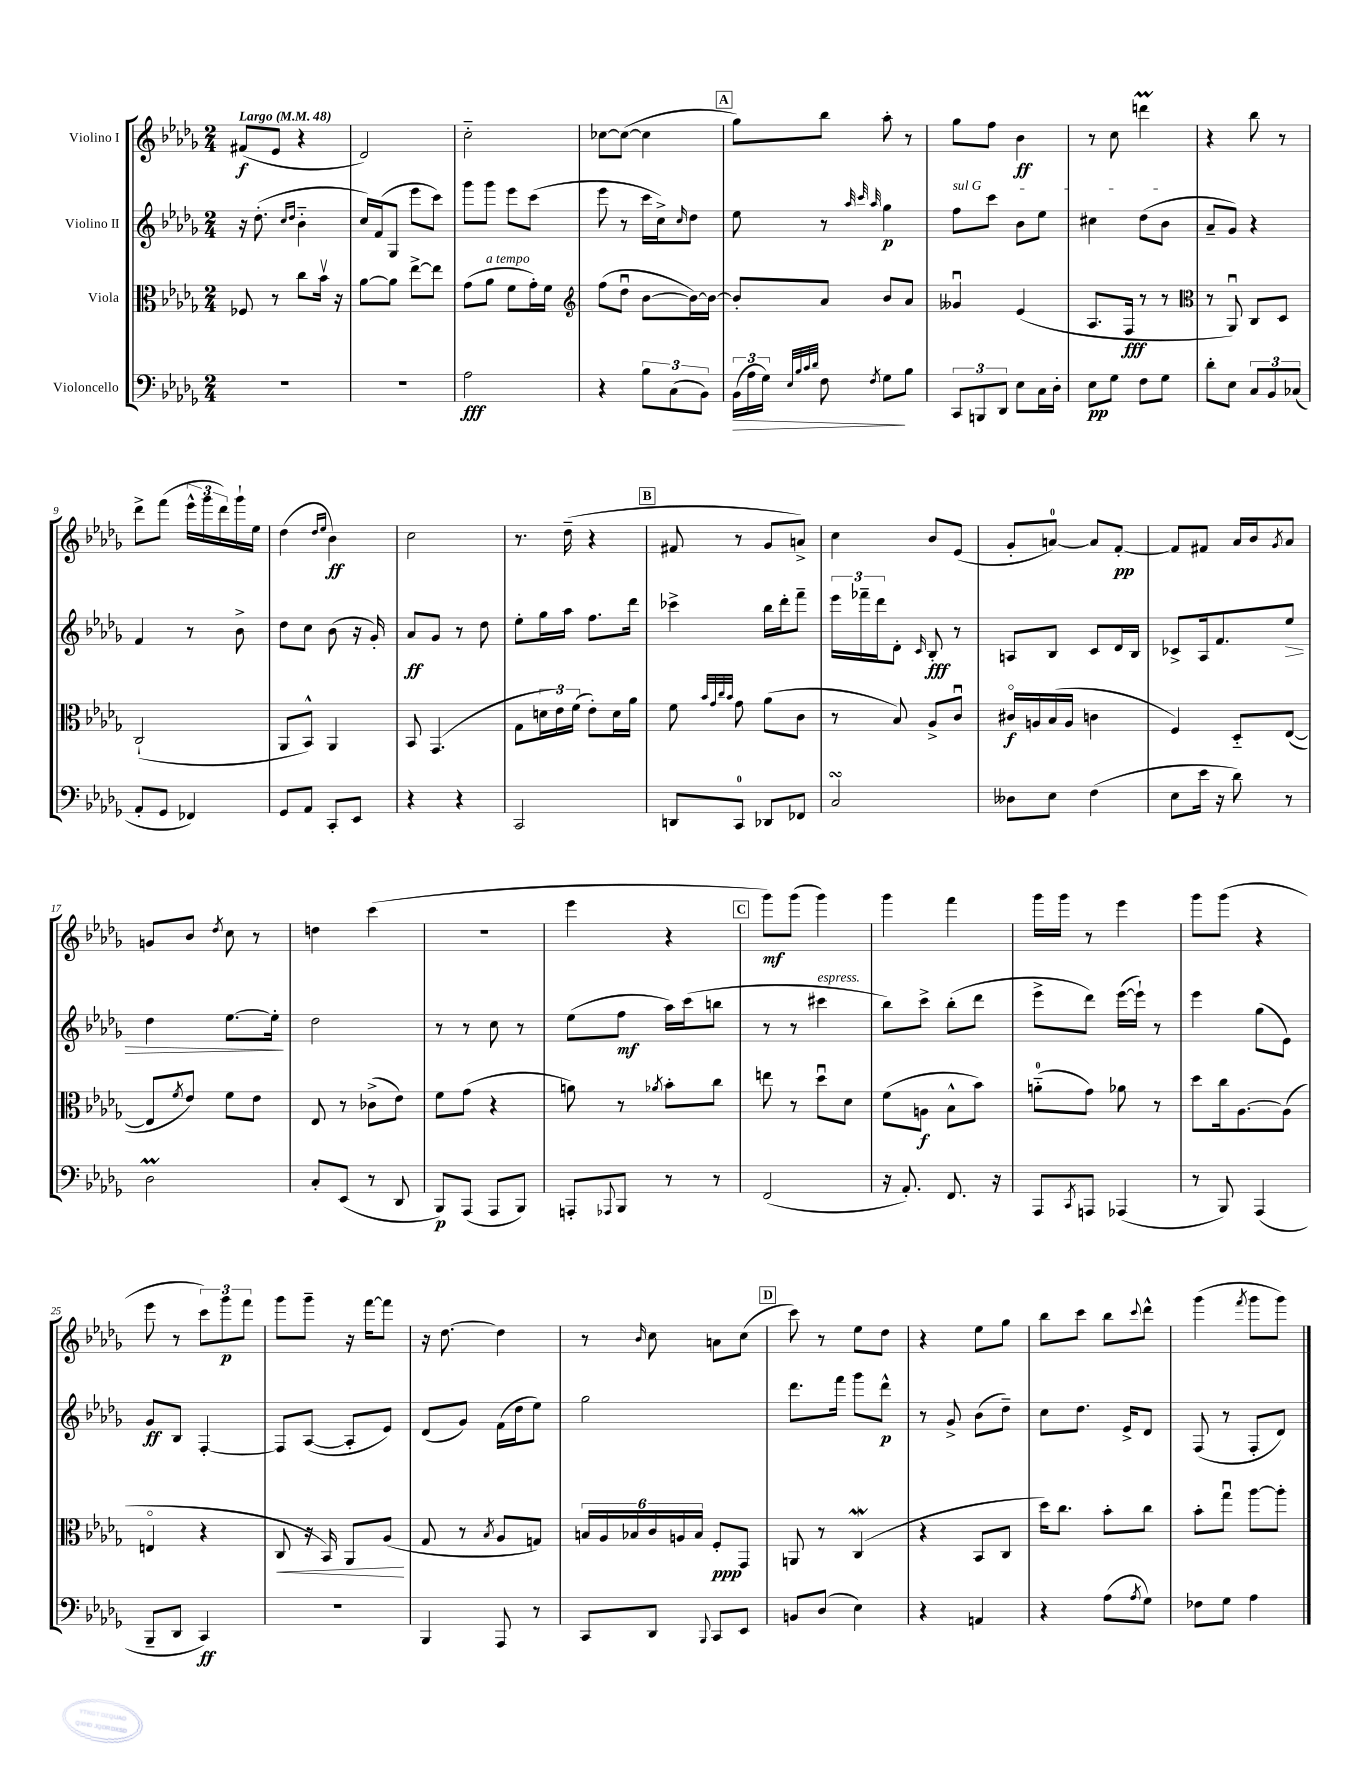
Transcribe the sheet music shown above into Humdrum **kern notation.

**kern	**dynam	**kern	**dynam	**kern	**dynam	**kern	**dynam
*part4	*part4	*part3	*part3	*part2	*part2	*part1	*part1
*staff4	*staff4	*staff3	*staff3	*staff2	*staff2	*staff1	*staff1
*I"Violoncello	*	*I"Viola	*	*I"Violino II	*	*I"Violino I	*
*clefF4	*	*clefC3	*	*clefG2	*	*clefG2	*
*k[b-e-a-d-g-]	*	*k[b-e-a-d-g-]	*	*k[b-e-a-d-g-]	*	*k[b-e-a-d-g-]	*
*M2/4	*	*M2/4	*	*M2/4	*	*M2/4	*
*MM48	*	*MM48	*	*MM48	*	*MM48	*
=1	=1	=1	=1	=1	=1	=1	=1
!	!	!	!	!	!	!LO:TX:a:B:t=Largo	!
2r	.	8F-X/	.	16r	.	(8f#X/L	f
.	.	.	.	(8.dd-'\	.	.	.
.	.	8r	.	.	.	8e-/J	.
.	.	.	.	16qqcc/LL	.	.	.
.	.	.	.	16qqdd-/JJ	.	.	.
.	.	8cc\L	.	4b-\	.	4r	.
.	.	16b-v\Jk	.	.	.	.	.
.	.	16r	.	.	.	.	.
=2	=2	=2	=2	=2	=2	=2	=2
2r	.	[8a-\L	.	16cc/LL)	.	2d-/)	.
.	.	.	.	(16f/J	.	.	.
.	.	8a-\J]	.	8G-/J	.	.	.
.	.	[8ee-^\L	.	8eee-\L	.	.	.
.	.	8ee-\J]	.	8ccc\J)	.	.	.
=3	=3	=3	=3	=3	=3	=3	=3
2A-\	fff	(8g-\L	.	8ggg-\L	.	2cc\	.
!	!	!LO:TX:a:i:t=a tempo	!	!	!	!	!
.	.	8a-\J	.	8ggg-\J	.	.	.
.	.	8f\L	.	8eee-\L	.	.	.
.	.	16g-'\L)	.	(8ccc\J	.	.	.
.	.	16f\JJ	.	.	.	.	.
=4	=4	=4	=4	=4	=4	=4	=4
*	*	*clefG2	*	*	*	*	*
4r	.	(8ff\L	.	8eee-\	.	[8cc-X\L	.
.	.	8dd-u\J	.	8r	.	(8cc-\J_	.
12B-\L	.	[8b-\L	.	16ccc\LL	.	4cc-\]	.
.	.	.	.	16cc^\J)	.	.	.
(12C\	.	.	.	.	.	.	.
.	.	.	.	16qqcc/	.	.	.
.	.	16b-\L_)	.	8dd-\J	.	.	.
12BB-\J)	.	.	.	.	.	.	.
.	.	16b-\JJ_	.	.	.	.	.
!!LO:REH:place=s1:t=A
=5	=5	=5	=5	=5	=5	=5	=5
!	!LO:HP:b	!	!	!	!	!	!
(24BB-\LL	>	8b-'/L]	.	8ee-\	.	8gg-\L)	.
24A-\	.	.	.	.	.	.	.
24G-\JJ)	.	.	.	.	.	.	.
32qqE-/LLL	.	.	.	.	.	.	.
32qqB-/	.	.	.	.	.	.	.
32qqc/	.	.	.	.	.	.	.
32qqd-/JJJ	.	.	.	.	.	.	.
8F\	.	8a-/J	.	8r	.	8bb-\J	.
.	.	.	.	32qqaa-/	.	.	.
.	.	.	.	32qqccc/	.	.	.
8qF/	.	.	.	32qqaa-/	.	.	.
8G-\L	.	8b-/L	.	4gg-\	p	8aa-'\	.
8B-\J	]	8a-/J	.	.	.	8r	.
=6	=6	=6	=6	=6	=6	=6	=6
!	!	!	!	!LO:TX:a:i:t=sul G	!	!	!
12CC/L	.	4g--Xu/	.	8ff\L	.	8gg-\L	.
12BBBn/	.	.	.	.	.	.	.
.	.	.	.	8ccc\J	.	8ff\J	.
12DD-/J	.	.	.	.	.	.	.
8E-\L	.	(4e-/	.	8b-\L	.	4b-\	ff
16C\L	.	.	.	8ee-\J	.	.	.
16D-'\JJ	.	.	.	.	.	.	.
=7	=7	=7	=7	=7	=7	=7	=7
8E-\L	pp	8.A-/L	.	4cc#X\	.	8r	.
8G-\J	.	.	.	.	.	8cc\	.
.	.	16F/Jk	fff	.	.	.	.
8F\L	.	8r	.	(8dd-\L	.	4dddnm\	.
8G-\J	.	8r	.	8b-\J	.	.	.
=8	=8	=8	=8	=8	=8	=8	=8
*	*	*clefC3	*	*	*	*	*
8d-'\L	.	8r	.	8a-~/L	.	4r	.
8E-\J	.	8AA-u/)	.	8g-/J)	.	.	.
12C/L	.	8C/L	.	4r	.	8bb-\	.
12BB-/	.	.	.	.	.	.	.
.	.	8D-/J	.	.	.	8r	.
(12C-X/J	.	.	.	.	.	.	.
!!LO:LB:g=z
=9	=9	=9	=9	=9	=9	=9	=9
8AA-'/L	.	(2C`/	.	4f/	.	8ddd-^\L	.
8GG-/J	.	.	.	.	.	(8fff\J	.
4FF-X/)	.	.	.	8r	.	24eee-^^\LL	.
.	.	.	.	.	.	24ggg-\	.
.	.	.	.	.	.	24ddd-\)	.
.	.	.	.	8b-^\	.	16ggg-`\	.
.	.	.	.	.	.	16ee-\JJ	.
=10	=10	=10	=10	=10	=10	=10	=10
8GG-/L	.	8AA-/L	.	8dd-\L	.	(4dd-\	.
8AA-/J	.	8BB-^^/J)	.	8cc\J	.	.	.
.	.	.	.	.	.	16qqdd-/LL	.
.	.	.	.	.	.	16qqee-/JJ	.
8CC'/L	.	4AA-/	.	(8b-\	.	4b-\)	ff
8EE-/J	.	.	.	16r	.	.	.
.	.	.	.	16g-'/)	.	.	.
=11	=11	=11	=11	=11	=11	=11	=11
4r	.	8BB-/	.	8a-/L	ff	2cc\	.
.	.	(4.GG-/	.	8g-/J	.	.	.
4r	.	.	.	8r	.	.	.
.	.	.	.	8dd-\	.	.	.
=12	=12	=12	=12	=12	=12	=12	=12
2CC/	.	8G-\L	.	8ee-'\L	.	8.r	.
.	.	24dn\L	.	16gg-\L	.	.	.
.	.	24e-\)	.	.	.	.	.
.	.	.	.	16aa-\JJ	.	(16dd-~\	.
.	.	(24f\JJ	.	.	.	.	.
.	.	8e-'\L)	.	8.ff\L	.	4r	.
.	.	16d\L	.	.	.	.	.
.	.	16a-\JJ	.	16ddd-\Jk	.	.	.
!!LO:REH:place=s1:t=B
=13	=13	=13	=13	=13	=13	=13	=13
8DDn/L	.	8f\	.	4ccc-X^\	.	8f#X/	.
.	.	32qqb-/LLL	.	.	.	.	.
.	.	32qqg-/	.	.	.	.	.
.	.	32qqcc/	.	.	.	.	.
.	.	32qqb-/JJJ	.	.	.	.	.
8CC/J	.	8g-\	.	.	.	8r	.
8DD-X/L	.	(8a-\L	.	16bb-\LL	.	8g-/L	.
.	.	.	.	16ddd-'\J	.	.	.
8FF-X/J	.	8c\J	.	8fff~\J	.	8an^/J)	.
=14	=14	=14	=14	=14	=14	=14	=14
2CsSsS/	.	8r	.	24eee-\LL	.	4cc\	.
.	.	.	.	24fff-X~\	.	.	.
.	.	.	.	24ddd-\J	.	.	.
.	.	8B-/)	.	8d-'\J	.	.	.
.	.	.	.	16qqc/	.	.	.
.	.	8A-^/L	.	8B-'/	fff	8b-/L	.
.	.	8cu/J	.	8r	.	(8e-/J	.
=15	=15	=15	=15	=15	=15	=15	=15
8D--X\L	.	16c#X/LL	f	8An/L	.	8g-'/L	.
.	.	16An/	.	.	.	.	.
8E-\J	.	(16B-/	.	8B-/J	.	[8an/J)	.
.	.	16A/JJ	.	.	.	.	.
(4F\	.	4cn\	.	8c/L	.	8a/L]	.
.	.	.	.	16d-/L	.	[8f'/J	pp
.	.	.	.	16B-/JJ	.	.	.
=16	=16	=16	=16	=16	=16	=16	=16
8E-\L	.	4F/)	.	8c-X^/L	.	8f/L]	.
16e-\Jk	.	.	.	16A-/k	.	8f#X/J	.
16r	.	.	.	8.f/	.	.	.
8d-\)	.	8D-/L	.	.	.	16a-/LL	.
.	.	.	.	.	.	16b-/J	.
.	.	.	.	.	.	8qg-/	.
!	!	!	!	!	!LO:HP:b	!	!
8r	.	([8E-/J	.	8ee-/J	>	8a-/J	.
!!LO:LB:g=z
=17	=17	=17	=17	=17	=17	=17	=17
2D-M\	.	8E-/L]	.	4dd-\	.	8gn/L	.
.	.	8qf/	.	.	.	.	.
.	.	8e-/J)	.	.	.	8b-/J	.
.	.	.	.	.	.	8qdd-/	.
.	.	8f\L	.	[8.ee-\L	.	8cc\	.
.	.	8e-\J	.	.	.	8r	.
.	.	.	.	16ee-'\Jk]	.	.	.
.	.	.	.	.	]	.	.
=18	=18	=18	=18	=18	=18	=18	=18
8C'/L	.	8E-/	.	2dd-\	.	4ddn\	.
(8EE-/J	.	8r	.	.	.	.	.
8r	.	(8c-X^\L	.	.	.	(4ccc\	.
8DD-/	.	8e-\J)	.	.	.	.	.
=19	=19	=19	=19	=19	=19	=19	=19
8BBB-/L)	p	8f\L	.	8r	.	2r	.
(8AAA-/J	.	(8g-\J	.	8r	.	.	.
8AAA-/L	.	4r	.	8cc\	.	.	.
8BBB-/J)	.	.	.	8r	.	.	.
=20	=20	=20	=20	=20	=20	=20	=20
8AAAn'/L	.	8an\)	.	(8ee-\L	.	4eee-\	.
8qqAAA-X/	.	.	.	.	.	.	.
8BBB-/J	.	8r	.	8ff\J	mf	.	.
.	.	8qa-X/	.	.	.	.	.
8r	.	8b-'\L	.	16aa-\LL)	.	4r	.
.	.	.	.	(16ccc\J	.	.	.
8r	.	8cc\J	.	8bbn\J	.	.	.
!!LO:REH:place=s1:t=C
=21	=21	=21	=21	=21	=21	=21	=21
(2FF/	.	8een\	.	8r	.	8ggg-\L)	mf
.	.	8r	.	8r	.	(8ggg-\J	.
!	!	!	!	!LO:TX:a:i:t=espress.	!	!	!
.	.	8dd-u\L	.	4ccc#X\	.	4ggg-\)	.
.	.	8d-\J	.	.	.	.	.
=22	=22	=22	=22	=22	=22	=22	=22
16r	.	(8f\L	.	8bb-\L)	.	4ggg-\	.
8.AA-'/)	.	.	.	.	.	.	.
.	.	8An\J	f	8ccc^\J	.	.	.
8.FF/	.	8B-^^\L	.	(8bb-'\L	.	4fff\	.
.	.	8b-\J)	.	8ddd-\J	.	.	.
16r	.	.	.	.	.	.	.
=23	=23	=23	=23	=23	=23	=23	=23
8AAA-/L	.	(8an\L	.	8eee-^\L	.	16ggg-\LL	.
.	.	.	.	.	.	16ggg-\JJ	.
8qCC/	.	.	.	.	.	.	.
8AAAn/J	.	8g-\J)	.	8ddd-\J)	.	8r	.
(4AAA-X/	.	8a-X\	.	([16eee-\LL	.	4eee-\	.
.	.	.	.	16eee-`\JJ])	.	.	.
.	.	8r	.	8r	.	.	.
=24	=24	=24	=24	=24	=24	=24	=24
8r	.	8dd-\L	.	4eee-\	.	8ggg-\L	.
8BBB-/)	.	16cc\k	.	.	.	(8ggg-\J	.
.	.	[8.A-\	.	.	.	.	.
(4AAA-/	.	.	.	(8gg-\L	.	4r	.
.	.	(8A-\J]	.	8e-\J)	.	.	.
!!LO:LB:g=z
=25	=25	=25	=25	=25	=25	=25	=25
8BBB-~/L	.	4En/	.	8g-/L	ff	8eee-\	.
8DD-/J	.	.	.	8B-/J	.	8r	.
4CC/)	ff	4r	.	[4F'/	.	12ccc\L)	.
.	.	.	.	.	.	12ggg-\	p
.	.	.	.	.	.	12fff\J	.
=26	=26	=26	=26	=26	=26	=26	=26
!	!	!	!LO:HP:b	!	!	!	!
2r	.	8C/	<	8F/L]	.	8ggg-\L	.
.	.	16r	.	([8A-/J	.	8ggg-~\J	.
.	.	16BB-/)	.	.	.	.	.
.	.	8AA-/L	.	8A-'/L]	.	16r	.
.	.	.	.	.	.	[16fff\KL	.
.	.	(8A-/J	.	8e-/J)	.	8fff\J]	.
.	.	.	[	.	.	.	.
=27	=27	=27	=27	=27	=27	=27	=27
4BBB-/	.	8G-/	.	(8d-/L	.	16r	.
.	.	.	.	.	.	[8.dd-\	.
.	.	8r	.	8g-/J)	.	.	.
.	.	8qB-/	.	.	.	.	.
8AAA-/	.	8A-/L	.	(16f\LL	.	4dd-\]	.
.	.	.	.	16dd-\J	.	.	.
8r	.	8Gn/J)	.	8ee-\J)	.	.	.
=28	=28	=28	=28	=28	=28	=28	=28
8CC/L	.	24Bn/LL	.	2gg-\	.	8r	.
.	.	24A-/	.	.	.	.	.
.	.	24B-X/	.	.	.	.	.
.	.	.	.	.	.	16qqb-/	.
8DD-/J	.	24c/	.	.	.	8cc\	.
.	.	24An/	.	.	.	.	.
.	.	24B-/JJ	.	.	.	.	.
8qqBBB-/	.	.	.	.	.	.	.
8CC/L	.	8F'/L	ppp	.	.	8an\L	.
8EE-/J	.	8GG-/J	.	.	.	(8cc\J	.
!!LO:REH:place=s1:t=D
=29	=29	=29	=29	=29	=29	=29	=29
8BBn/L	.	8AAn/	.	8.ddd-\L	.	8ccc\)	.
(8D-/J	.	8r	.	.	.	8r	.
.	.	.	.	16fff\Jk	.	.	.
4E-\)	.	(4CW/	.	8ggg-\L	.	8ee-\L	.
.	.	.	.	8ddd-^^\J	p	8dd-\J	.
=30	=30	=30	=30	=30	=30	=30	=30
4r	.	4r	.	8r	.	4r	.
.	.	.	.	8g-^/	.	.	.
4AAn/	.	8BB-/L	.	(8b-\L	.	8ee-\L	.
.	.	8C/J	.	8dd-~\J)	.	8gg-\J	.
=31	=31	=31	=31	=31	=31	=31	=31
4r	.	16dd-\KL)	.	8cc\L	.	8bb-\L	.
.	.	8.cc\J	.	.	.	.	.
.	.	.	.	8.dd-\J	.	8ccc\J	.
(8A-\L	.	8b-'\L	.	.	.	8bb-\L	.
.	.	.	.	16e-^/KL	.	.	.
8qA-/	.	.	.	.	.	8qqccc/	.
8G-\J)	.	8cc\J	.	8d-/J	.	8ddd-^^\J	.
=32	=32	=32	=32	=32	=32	=32	=32
8F-X\L	.	8b-'\L	.	(8F/	.	(4ggg-\	.
8G-\J	.	8gg-u\J	.	8r	.	.	.
.	.	.	.	.	.	8qfff/	.
4A-\	.	[8aa-\L	.	8F'/L	.	8ggg-\L	.
.	.	8aa-'\J]	.	8d-/J)	.	8ggg-\J)	.
==	==	==	==	==	==	==	==
*-	*-	*-	*-	*-	*-	*-	*-
